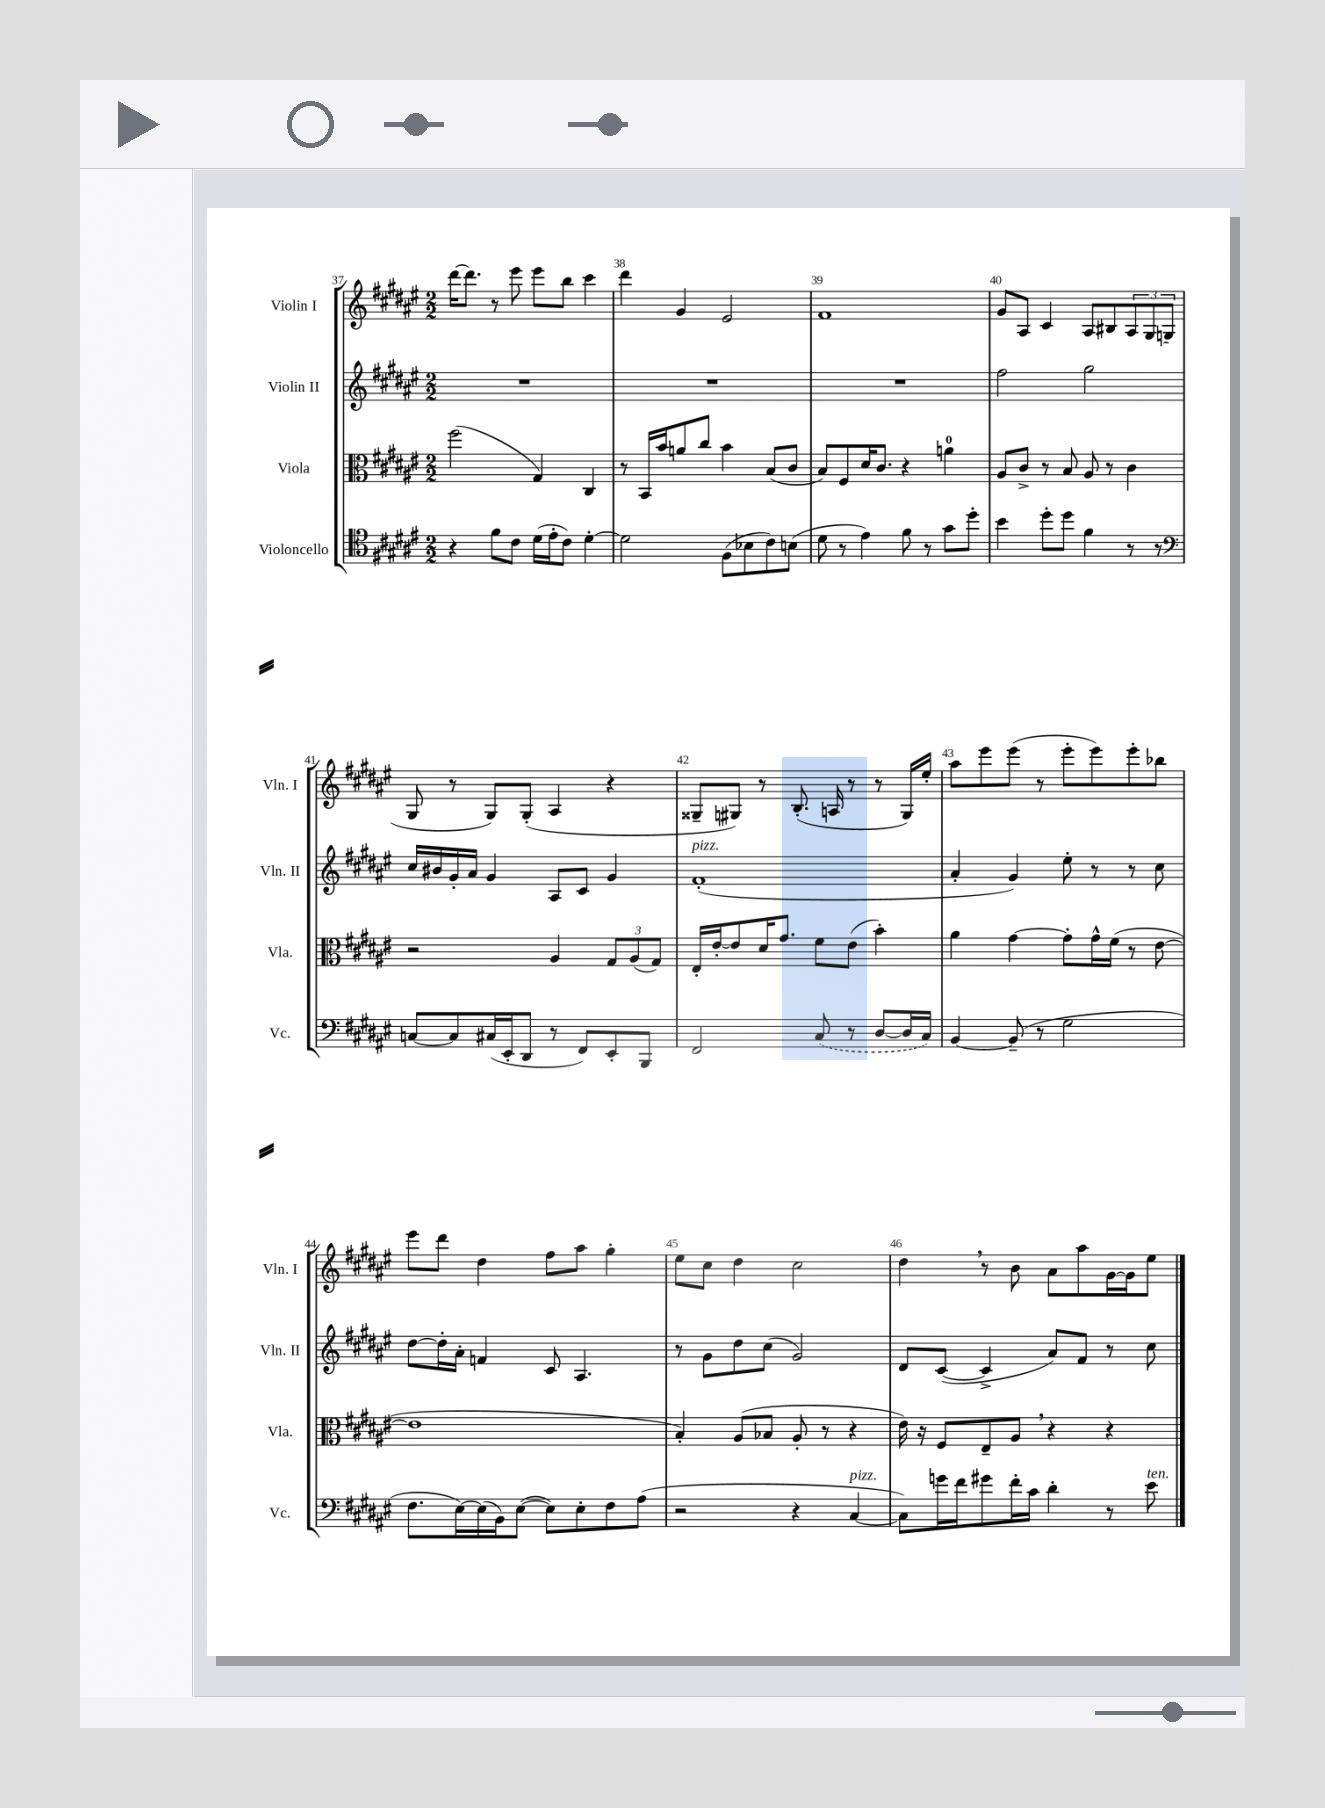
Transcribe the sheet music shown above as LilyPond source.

<<
\new StaffGroup <<
\new Staff = "s0" \with { instrumentName = "Violin I" shortInstrumentName = "Vln. I" } {
    \clef treble \key fis \major \numericTimeSignature \time 2/2
    dis'''16~ dis'''8. r8 eis'''8 eis'''8 b''8 cis'''4 |
    dis'''4 gis'4 eis'2 |
    fis'1 |
    gis'8 ais8 cis'4 ais8 bis8 \tuplet 3/2 { ais8 gis8 g8( } |
    gis8 r8 gis8) gis8-.( ais4 r4 |
    gisis8-- gis8) r8 b8.-.( a16 r8 r8 gis16) eis''16-. |
    ais''8 eis'''8 eis'''8( r8 eis'''8-. eis'''8) eis'''8-. bes''8 |
    eis'''8 dis'''8 dis''4 fis''8 ais''8 gis''4-. |
    eis''8 cis''8 dis''4 cis''2 |
    dis''4 \breathe r8 b'8 ais'8 ais''8 gis'16~ gis'16 eis''8 \bar "|." |
}
\new Staff = "s1" \with { instrumentName = "Violin II" shortInstrumentName = "Vln. II" } {
    \clef treble \key fis \major \numericTimeSignature \time 2/2
    R1 |
    R1 |
    R1 |
    fis''2 gis''2 |
    cis''16 bis'16 gis'16-. ais'16 gis'4 ais8 cis'8 gis'4 |
    fis'1-.^\markup { \italic "pizz." }( |
    ais'4-. gis'4) eis''8-. r8 r8 cis''8 |
    dis''8~ dis''16-. ais'16-. f'4 cis'8 ais4. |
    r8 gis'8 dis''8 cis''8( gis'2) |
    dis'8 cis'8~( cis'4-> ais'8) fis'8 r8 cis''8 \bar "|." |
}
\new Staff = "s2" \with { instrumentName = "Viola" shortInstrumentName = "Vla." } {
    \clef alto \key fis \major \numericTimeSignature \time 2/2
    fis''2( gis4) cis4 |
    r8 b,16 b'16 a'8 cis''8 b'4 b8( cis'8 |
    b8) fis8 dis'16 cis'8. r4 a'4-0 |
    ais8 cis'8-> r8 b8 ais8 r8 cis'4 |
    r2 ais4 \tuplet 3/2 { gis8 ais8( gis8) } |
    eis16-. eis'16~-. eis'8 dis'16 gis'8. fis'8 eis'8( b'4-.) |
    ais'4 gis'4~ gis'8-. gis'16-^ fis'16( r8 eis'8~ |
    eis'1 |
    b4-.) ais8( bes8 ais8-. r8 r4 |
    eis'16) r16 fis8 eis8-- ais8 \breathe r4 r4 \bar "|." |
}
\new Staff = "s3" \with { instrumentName = "Violoncello" shortInstrumentName = "Vc." } {
    \clef tenor \key fis \major \numericTimeSignature \time 2/2
    r4 fis'8 cis'8 dis'16( eis'16-. cis'8) dis'4~-. |
    dis'2 fis8( bes8 cis'8) b8( |
    dis'8 r8 eis'4) fis'8 r8 gis'8 dis''8-. |
    b'4 dis''8-. dis''8 fis'4 r8 r8 |
    \clef bass c8~ c8 cis16( eis,16-. dis,8 r8 fis,8) eis,8-. b,,8 |
    fis,2 \once \slurDashed cis8( r8 dis8~ dis16 cis16) |
    b,4~ b,8--( r8 gis2 |
    fis8. eis16~) eis16( b,16) eis8~( eis8) eis8-. fis8 ais8( |
    r2 r4 cis4~^\markup { \italic "pizz." } |
    cis8) g'16 fis'16 gis'8 fis'16-. cis'16 dis'4-. r8 eis'8^\markup { \italic "ten." } \bar "|." |
}
>>
>>
\layout { \context { \Score currentBarNumber = #37 \override BarNumber.break-visibility = ##(#f #t #t) barNumberVisibility = #all-bar-numbers-visible } }
